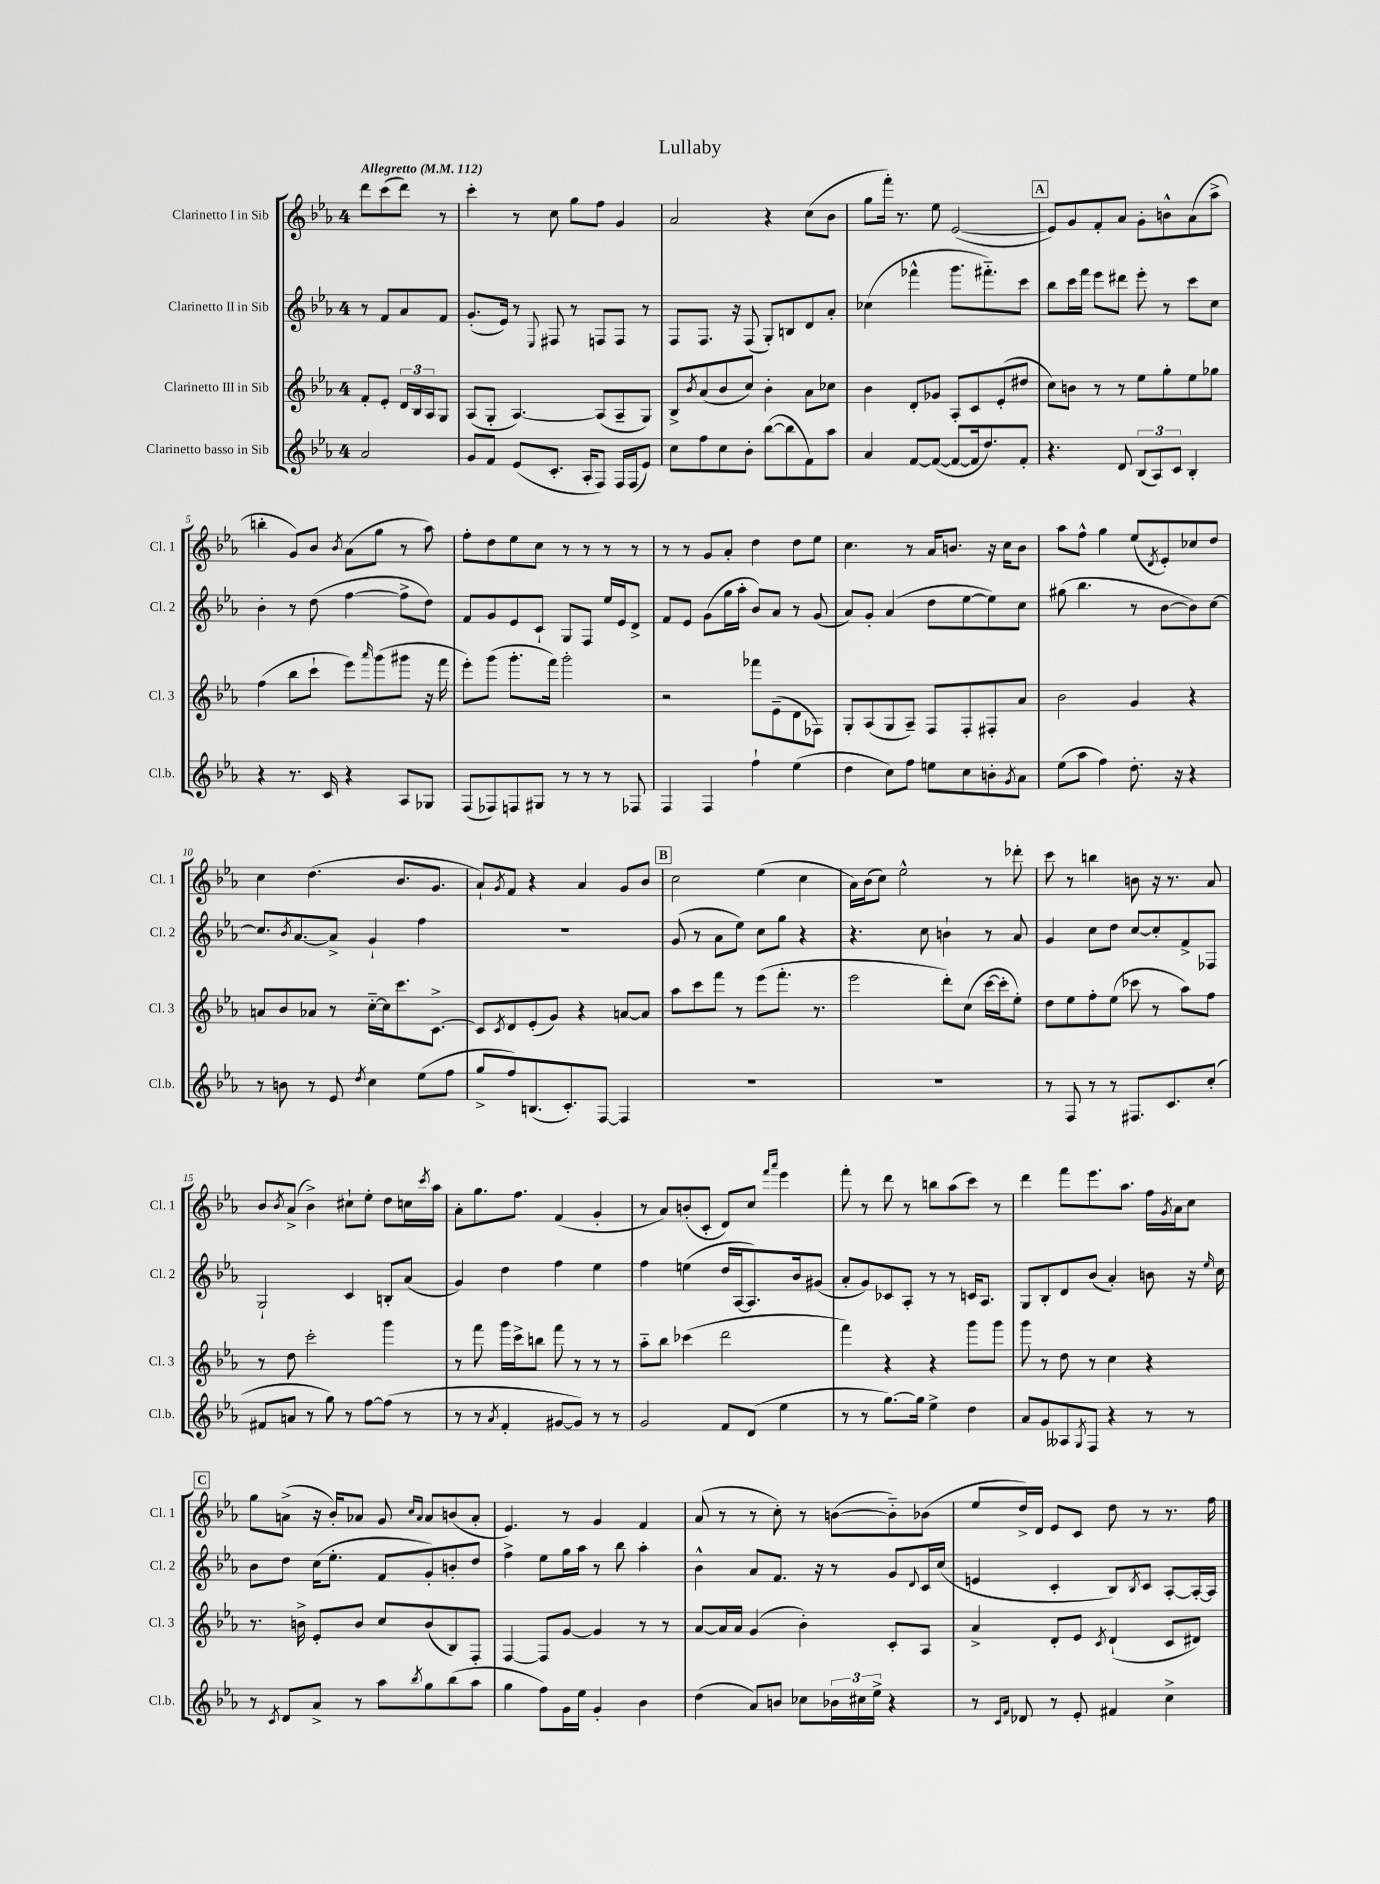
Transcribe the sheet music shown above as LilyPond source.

\header { title = "Lullaby" }
<<
\new StaffGroup <<
\new Staff = "s0" \with { instrumentName = "Clarinetto I in Sib" shortInstrumentName = "Cl. 1" } {
    \clef treble \key ees \major \once \override Staff.TimeSignature.style = #'single-digit \time 4/4 \partial 2 \tempo "Allegretto" 4 = 112
    d'''8 c'''8( d'''8) r8 |
    c'''4-. r8 c''8 g''8 f''8 g'4 |
    aes'2 r4 c''8( bes'8 |
    g''8 f'''16-.) r8. ees''8 ees'2~( |
    \mark \markup { \box "A" } ees'8) g'8 f'8-. aes'8 g'8-. b'8-^ aes'8( aes''8-> |
    b''4-. g'8) bes'8 \acciaccatura { bes'8 } aes'8( g''8 r8 aes''8) |
    f''8-. d''8 ees''8 c''8 r8 r8 r8 r8 |
    r8 r8 g'8 aes'8-. d''4 d''8 ees''8 |
    c''4. r8 aes'16 b'8. r16 c''16 b'8 |
    aes''8 f''8-^ g''4 ees''8( \acciaccatura { d'8 } ees'8-.) ces''8 d''8 |
    c''4 d''4.( bes'8. g'8. |
    aes'8-!) \acciaccatura { g'8 } f'8 r4 aes'4 g'8 bes'8 |
    \mark \markup { \box "B" } c''2 ees''4( c''4 |
    aes'16) bes'16( c''8) ees''2-^ r8 des'''8-. |
    c'''8 r8 b''4 b'8 r16 r8. aes'8 |
    bes'8 \acciaccatura { bes'8 } aes'8->( bes'4->) cis''8-! ees''8-. d''8 c''16 \acciaccatura { c'''8 } aes''16 |
    aes'8-. g''8. f''8. f'4( g'4-. |
    r8 aes'8) b'8-.( c'8-. d'8) c''8 \grace { f'''16 aes'''16 } ees'''4 |
    f'''8-. r8 d'''8 r8 b''8 aes''8( c'''8) r8 |
    d'''4 f'''8 ees'''8. aes''8. f''16 \acciaccatura { g'8 } aes'16 c''8 |
    \mark \markup { \box "C" } g''8 a'8->( r16 bes'16-.) aes'8 g'8 \grace { c''16 aes'16 } aes'8 b'8( aes'8-. |
    ees'4.) r8 g'4 f'4 |
    aes'8( r8 r8 c''8-.) r8 b'8~( b'8-_) bes'8( |
    ees''8 d''16->) d'16 ees'8 c'8 d''8 r8 r8. f''16 \bar "|." |
}
\new Staff = "s1" \with { instrumentName = "Clarinetto II in Sib" shortInstrumentName = "Cl. 2" } {
    \clef treble \key ees \major \once \override Staff.TimeSignature.style = #'single-digit \time 4/4 \partial 2
    r8 f'8 aes'8 f'8 |
    g'8.-.( ees'16) r8 \appoggiatura { ees8 } fis8 r8 f8 f8 r8 |
    f8 f8. r16 f8( g8-.) b8 d'8 aes'8-. |
    ces''4( fes'''4-^ g'''8. fis'''8.-_) c'''8 |
    \mark \markup { \box "A" } bes''8 c'''16 f'''16 ees'''8 dis'''8 ees'''8-. r8 c'''8 c''8 |
    bes'4-. r8 d''8( f''4~ f''8-> d''8) |
    f'8 g'8 ees'8 c'8-! g8 f8 ees''16 ees'16 d'8-> |
    f'8 ees'8 g'8( g''16 aes''16-. bes'8) aes'8 r8 g'8( |
    aes'8) g'8-. aes'4( d''8 ees''8~ ees''8) c''8 |
    gis''8( bes''4. r8 bes'8~ bes'8) c''8~ |
    c''8. \acciaccatura { bes'8 } aes'8.~ aes'8-> g'4-! f''4 |
    R1 |
    \mark \markup { \box "B" } g'8( r8 aes'8 ees''8) c''8 g''8 r4 |
    r4. c''8 b'4-! r8 aes'8 |
    g'4 c''8 d''8 c''8~ c''8-. f'8-> fes8 |
    g2-! c'4 b8-. aes'8( |
    g'4) d''4 f''4 ees''4 |
    f''4 e''4( d''16 aes16~ aes8.) bes'16 gis'8( |
    aes'8-. g'8) ces'8 aes8-. r8 r8 c'16 aes8. |
    g8 bes8-. d'8 bes'8( aes'4-.) b'8 r16 \grace { ees''16 } c''16 |
    \mark \markup { \box "C" } bes'8 d''8 c''16( ees''8.-. f'8 g'8-.) b'8-. d''8 |
    f''4-> ees''8 g''16 aes''16 r8 bes''8 aes''4-. |
    bes'4-^ aes'8 f'8. r16 r8 g'8 \appoggiatura { d'8 } c'16 c''16( |
    e'4 c'4-. bes8) \acciaccatura { bes8 } c'8 aes8~-. aes16~-. aes16 \bar "|." |
}
\new Staff = "s2" \with { instrumentName = "Clarinetto III in Sib" shortInstrumentName = "Cl. 3" } {
    \clef treble \key ees \major \once \override Staff.TimeSignature.style = #'single-digit \time 4/4 \partial 2
    f'8-. ees'8-. \tuplet 3/2 { d'16 bes16 aes16 } g8 |
    aes8( g8-. aes4.~) aes8( aes8-- g8) |
    bes8-> \acciaccatura { bes'8 } aes'8( bes'8 c''8) bes'4-. aes'8 ces''8 |
    bes'4 d'8-. ges'8 aes8-. c'8 ees'8-.( dis''8 |
    \mark \markup { \box "A" } c''8) b'8 r8 r8 ees''8 g''8-. ees''8 ges''8 |
    f''4( bes''8 c'''8-! ees'''8) \grace { aes'''16 } g'''8( gis'''8 r16 f'''16 |
    ees'''8-.) g'''8( g'''8.-. f'''16) g'''2-. |
    r2 fes'''8 ees'8--( d'8 fes8) |
    g8-. aes8( g8 aes8--) f8 f8-. fis8-. aes'8 |
    bes'2 g'4 r4 |
    a'8 bes'8 aes'8 r8 c''16~-_ c''16 c'''8. c'8.~-> |
    c'8 \acciaccatura { c'8 } d'8 ees'8-.( g'8) r4 a'8~ a'8 |
    \mark \markup { \box "B" } aes''8 c'''8 f'''8 r8 ees'''8( f'''8.-. r8. |
    ees'''2 d'''8-.) c''8( c'''16~ c'''16-. ees''8-.) |
    d''8 ees''8 f''8-. ees''8( ces'''8 r8 aes''8) f''8 |
    r8 d''8 c'''2-. g'''4 |
    r8 f'''8 g'''16 c'''16-> b''8 f'''8 r8 r8 r8 |
    aes''8-_ bes''8 ces'''4( d'''2 |
    f'''4) r4 r4 g'''8 g'''8 |
    g'''8 r8 d''8 r8 c''4 r4 |
    \mark \markup { \box "C" } r8. b'16-> ees'8-. b'8 c''8 b'8( bes8) f8-. |
    f4~ f8 g'8~ g'4 r8 r8 |
    aes'8~ aes'16 aes'16 g'4( bes'4-.) c'8-. aes8 |
    aes'4-> d'8-. ees'8 \acciaccatura { c'8 } d'4-!( c'8 dis'8) \bar "|." |
}
\new Staff = "s3" \with { instrumentName = "Clarinetto basso in Sib" shortInstrumentName = "Cl.b." } {
    \clef treble \key ees \major \once \override Staff.TimeSignature.style = #'single-digit \time 4/4 \partial 2
    aes'2 |
    g'8 f'8 ees'8( c'8.-. aes16-. f8) f16 f16( ees'8) |
    c''8 f''8 c''8 bes'8-. bes''8~( bes''8 f'8) aes''8 |
    aes'4 f'8~ f'8~( f'8~ f'16 d''8.) f'8-. |
    \mark \markup { \box "A" } r4. d'8 \tuplet 3/2 { bes8( aes8) c'8 } bes4-. |
    r4 r8. c'16 r4 aes8 ges8 |
    f8( fes8) f8 gis8 r8 r8 r8 fes8 |
    f4 f4 f''4-! ees''4( |
    d''4 c''8) f''8 e''8 c''8 b'8-. \acciaccatura { g'8 } aes'8 |
    ees''8( aes''8 f''4) d''8.-. r16 r4 |
    r8 b'8 r8 ees'8 \acciaccatura { d''8 } c''4 ees''8( f''8 |
    g''8-> f''8) b8.( c'8.-.) f8~ f4 |
    \mark \markup { \box "B" } R1 |
    R1 |
    r8 f8 r8 r8 fis8. c'8. c''8-.( |
    fis'8 a'8 r8 g''8) r8 f''8~ f''8( r8 |
    r8 r8 \acciaccatura { aes'8 } f'4-. gis'8~ gis'8) r8 r8 |
    g'2 f'8 d'8( ees''4 |
    r8 r8 g''8.~) g''16 ees''4-> d''4 |
    aes'8 g'8 aeses8 \acciaccatura { g8 } f8 r4 r8 r8 |
    \mark \markup { \box "C" } r8 \acciaccatura { c'8 } d'8 aes'8-> r8 aes''8 \acciaccatura { bes''8 } g''8 bes''8( aes''8 |
    g''4 f''8) g'16 ees''16 g'4-. bes'4 |
    d''4( aes'8) b'8 ces''8 \tuplet 3/2 { bes'16 cis''16 ees''16-> } r4 |
    r8 \grace { c'16 f'16 } des'8 r8 ees'8-. fis'4 c''4-> \bar "|." |
}
>>
>>
